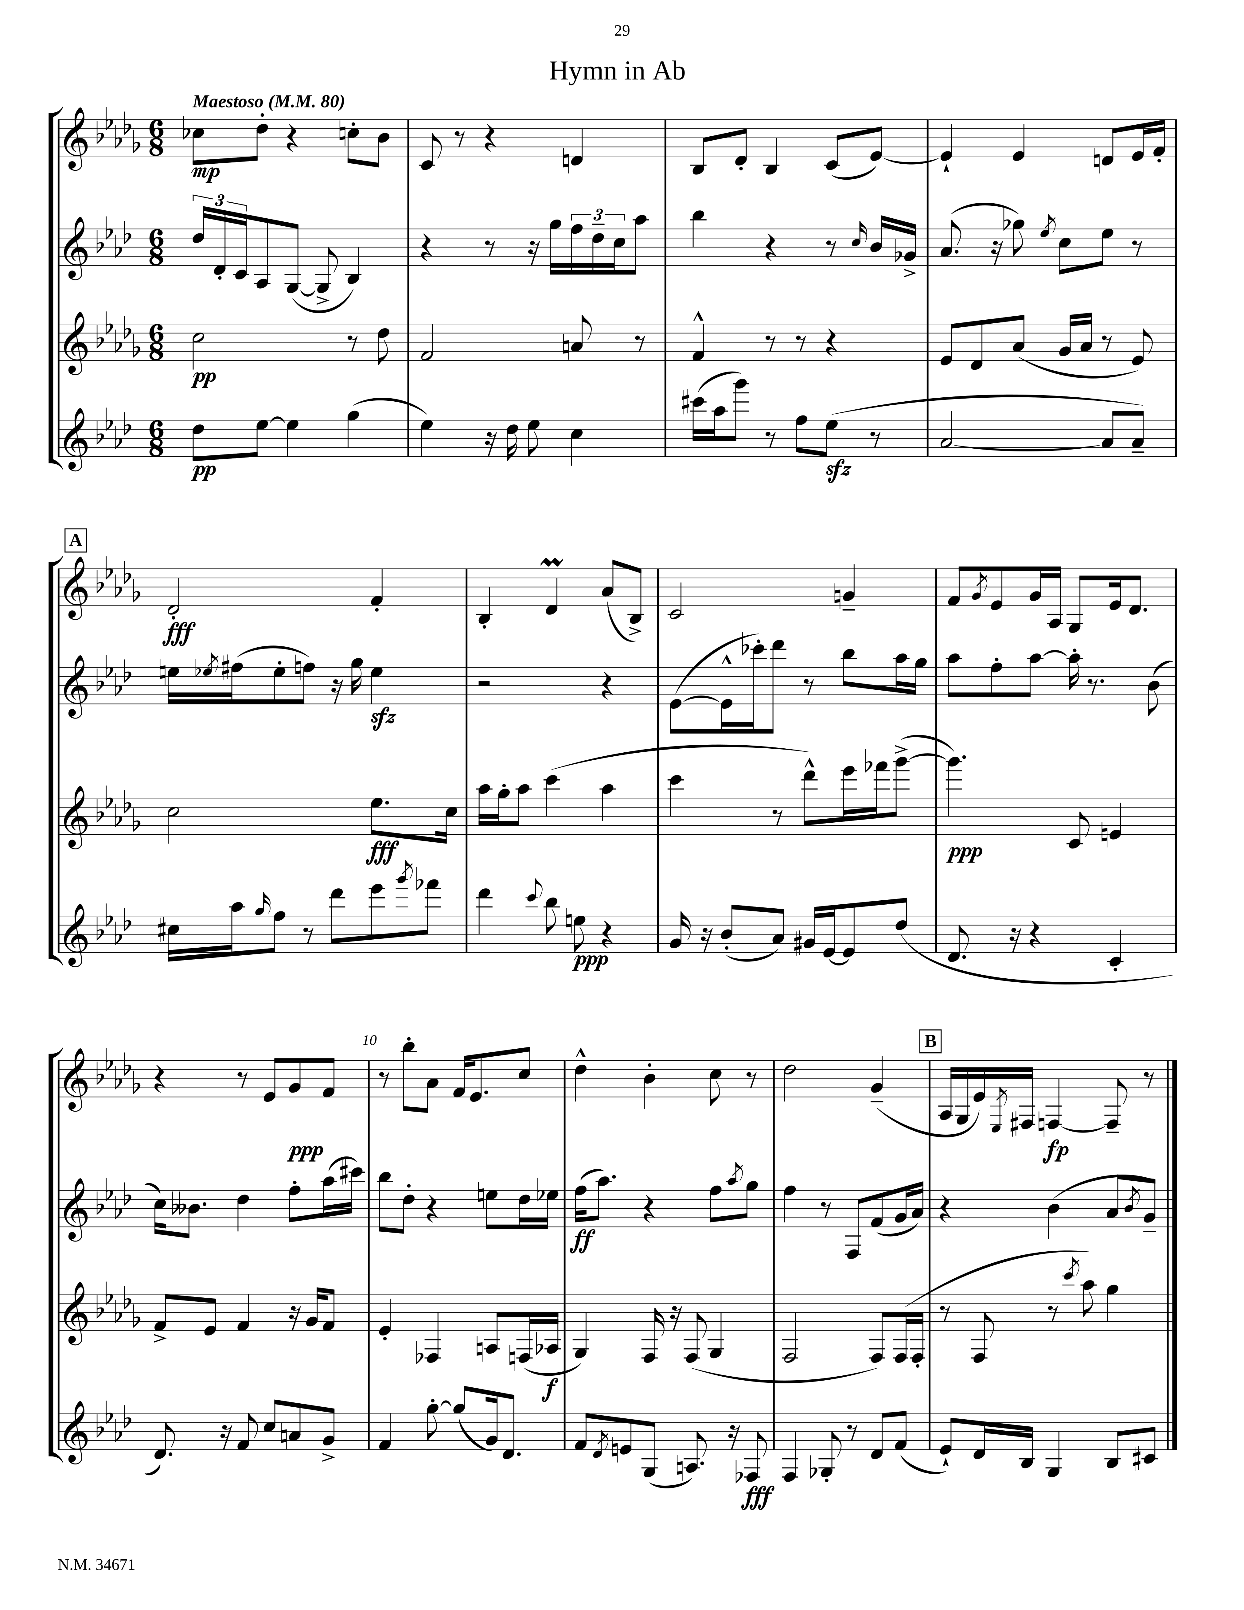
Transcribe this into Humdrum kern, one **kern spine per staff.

**kern	**kern	**kern	**kern
*staff4	*staff3	*staff2	*staff1
*clefG2	*clefG2	*clefG2	*clefG2
*k[b-e-a-d-]	*k[b-e-a-d-g-]	*k[b-e-a-d-]	*k[b-e-a-d-g-]
*M6/8	*M6/8	*M6/8	*M6/8
*MM80	*MM80	*MM80	*MM80
8dd-	2cc	24dd-	8cc-
.	.	24d-'	.
.	.	24c	.
[8ee-	.	8A-	8dd-'
4ee-]	.	([8G	4r
.	.	8G^]	.
(4gg	8r	4B-)	8cc'
.	8dd-	.	8b-
=	=	=	=
4ee-)	2f	4r	8c
.	.	.	8r
16r	.	8r	4r
16dd-	.	.	.
8ee-	.	16r	.
.	.	16gg	.
4cc	8a	24ff	4d
.	.	24dd-~	.
.	.	24cc	.
.	8r	8aa-	.
=	=	=	=
(16ccc#	4f^^	4bb-	8B-
16aa-	.	.	.
8ggg)	.	.	8d-'
8r	8r	4r	4B-
8ff	8r	.	.
(8ee-	4r	8r	(8c
.	.	16qqcc	.
8r	.	16b-	[8e-)
.	.	16g-^	.
=	=	=	=
[2a-	8e-	(8.a-	4e-`]
.	8d-	.	.
.	.	16r	.
.	(8a-	8gg-)	4e-
.	.	8qee-	.
.	16g-	8cc	.
.	16a-	.	.
8a-]	8r	8ee-	8d
8a-~)	8e-)	8r	16e-
.	.	.	16f'
=	=	=	=
16cc#	2cc	16ee	2d-'
.	.	8qee-	.
16aa-	.	(16ff#	.
16qqgg	.	.	.
8ff	.	8ee-'	.
8r	.	8ff)	.
8ddd-	.	16r	.
.	.	16gg	.
8eee-	8.ee-	4ee-	4f'
8qggg	.	.	.
8fff-	.	.	.
.	16cc	.	.
=	=	=	=
4ddd-	16aa-	2r	4B-'
.	16gg-'	.	.
.	8aa-	.	.
8qqccc	.	.	.
8bb-	(4ccc	.	4d-
8ee	.	.	.
4r	4aa-	4r	(8a-
.	.	.	8B-^)
=	=	=	=
16g	4ccc	([8e-	2c
16r	.	.	.
(8b-'	.	16e-^^]	.
.	.	16ccc-')	.
8a-)	8r	8ddd-	.
16g#	8ddd-^^)	8r	.
[16e-	.	.	.
8e-]	16eee-	8bb-	4g~
.	16fff-	.	.
(8dd-	([8ggg-^	16aa-	.
.	.	16gg	.
=	=	=	=
8.d-	4.ggg-])	8aa-	8f
.	.	.	8qg-
.	.	8ff'	8e-
16r	.	.	.
4r	.	[8aa-	16g-
.	.	.	16A-
.	8c	16aa-']	8G-
.	.	8.r	.
4c'	4e	.	16e-
.	.	.	8.d-
.	.	(8b-	.
=	=	=	=
8.d-)	8f^	16cc)	4r
.	.	8.b--	.
.	8e-	.	.
16r	.	.	.
8f	4f	4dd-	8r
8cc	.	.	8e-
8a	16r	8ff'	8g-
.	16g-	.	.
8g^	8f	(16aa-	8f
.	.	16ccc#)	.
=	=	=	=
4f	4e-'	8bb-	8r
.	.	8dd-'	8bb-'
[8gg'	4F-	4r	8a-
(8gg]	.	.	16f
.	.	.	8.e-
16g)	8A	8ee	.
8.d-	.	.	.
.	(16F	16dd-	8cc
.	16A-	16ee-	.
=	=	=	=
8f	4G-)	(16ff	4dd-^^
.	.	8.aa-)	.
8qd-	.	.	.
8e	.	.	.
(8G	16F	4r	4b-'
.	16r	.	.
8.A)	(8F	.	.
.	4G-	8ff	8cc
16r	.	.	.
.	.	8qaa-	.
8F-	.	8gg	8r
=	=	=	=
4F	2F	4ff	2dd-
8G-'	.	8r	.
8r	.	8F	.
8d-	8F)	(8f	(4g-~
(8f	(16F	16g	.
.	16F'	16a-)	.
=	=	=	=
8e-`)	8r	4r	16A-
.	.	.	16G-
16d-	8F	.	16e-)
.	.	.	8qE-
16B-	.	.	16F#
4G	8r	(4b-	[4F
.	8qccc	.	.
.	8aa-)	.	.
8B-	4gg-	8a-	8F~]
.	.	8qb-	.
8c#	.	8g~)	8r
==	==	==	==
*-	*-	*-	*-
